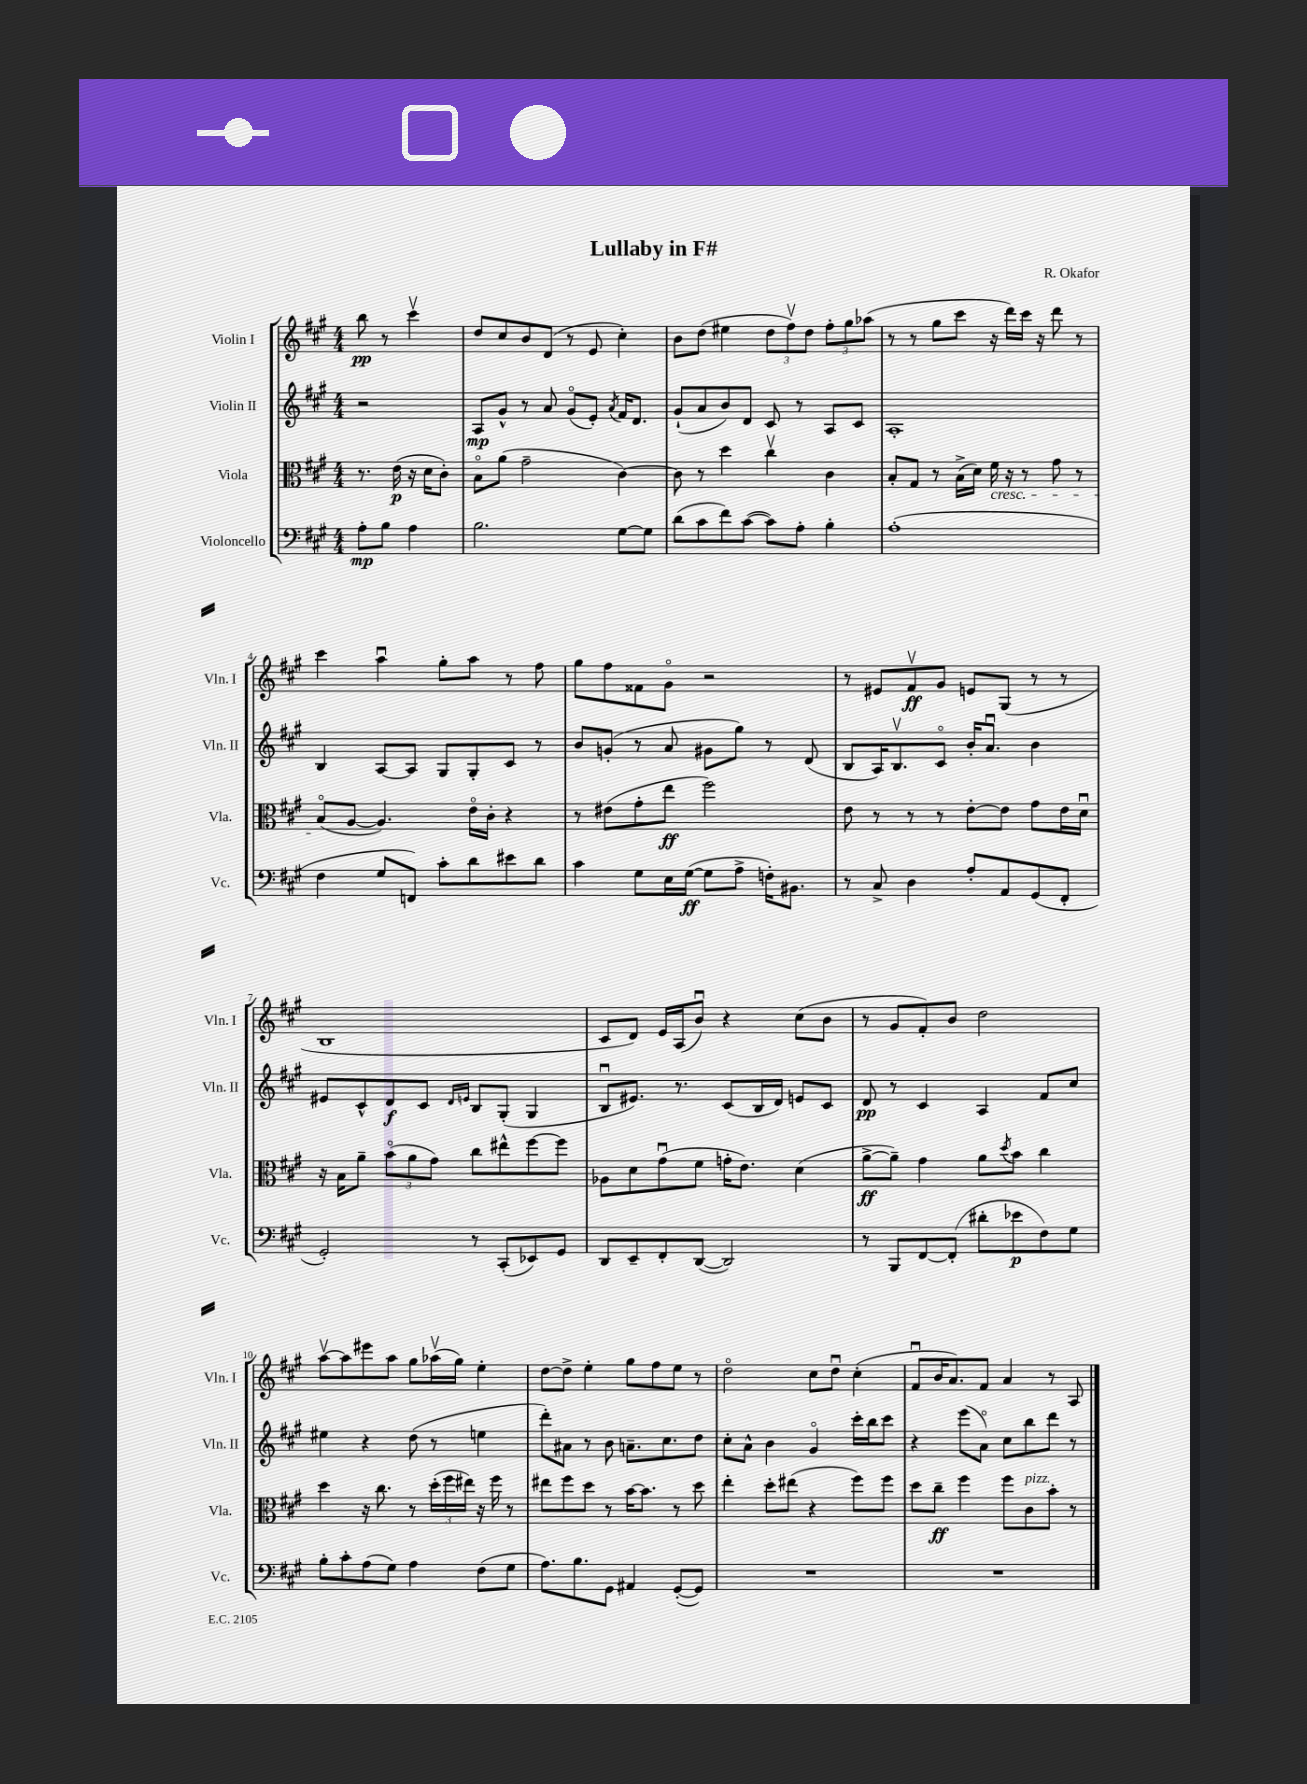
\header { title = "Lullaby in F#" composer = "R. Okafor" }
<<
\new StaffGroup <<
\new Staff = "s0" \with { instrumentName = "Violin I" shortInstrumentName = "Vln. I" } {
    \clef treble \key a \major \numericTimeSignature \time 4/4 \partial 2
    b''8\pp r8 cis'''4\upbow |
    d''8 cis''8 b'8 d'8( r8 e'8 cis''4-.) |
    b'8 d''8( eis''4 \tuplet 3/2 { d''8 fis''8\upbow) d''8 } \tuplet 3/2 { fis''8-. gis''8 aes''8( } |
    r8 r8 gis''8 cis'''8 r16 d'''16) cis'''16 r16 d'''8 r8 |
    cis'''4 a''4\downbow gis''8-. a''8 r8 fis''8 |
    gis''8 fis''8 fisis'8 gis'8\flageolet r2 |
    r8 eis'8 fis'8\upbow\ff gis'8 e'8 gis8( r8 r8 |
    b1 |
    cis'8 d'8) e'16 a16( b'8\downbow) r4 cis''8( b'8 |
    r8 gis'8 fis'8-.) b'8 d''2 |
    a''8~\upbow a''8 eis'''8 a''8 gis''8 aes''16\upbow( gis''16) e''4-. |
    d''8~ d''8-> e''4-. gis''8 fis''8 e''8 r8 |
    d''2\flageolet cis''8 d''8\downbow cis''4-.( |
    fis'8\downbow b'16 a'8.) fis'8 a'4 r8 a8 \bar "|." |
}
\new Staff = "s1" \with { instrumentName = "Violin II" shortInstrumentName = "Vln. II" } {
    \clef treble \key a \major \numericTimeSignature \time 4/4 \partial 2
    r2 |
    a8\mp gis'8-^ r8 a'8 gis'8\flageolet( e'8-.) \acciaccatura { a'8 } fis'16 d'8. |
    gis'8-!( a'8 b'8) d'8 cis'8 r8 a8 cis'8 |
    a1-. |
    b4 a8~ a8 gis8 gis8-. cis'8 r8 |
    b'8 g'8-.( r8 a'8 gis'8 gis''8) r8 d'8( |
    b8 a16) b8.\upbow cis'8\flageolet b'16-. a'8.\downbow b'4 |
    eis'8 cis'8-^ d'8\f cis'8 \grace { d'16 e'16 } b8 gis8-.( gis4 |
    b8\downbow eis'8.) r8. cis'8( b16 d'16) e'8 cis'8 |
    d'8\pp r8 cis'4 a4 fis'8 cis''8 |
    eis''4 r4 d''8( r8 e''4 |
    d'''8-.) ais'8 r8 b'8 a'8.-- cis''8. d''8 |
    cis''8-. a'8-^ b'4 gis'4\flageolet cis'''16-. b''16 cis'''8 |
    r4 e'''8( a'8\flageolet) cis''8 b''8 d'''8 r8 \bar "|." |
}
\new Staff = "s2" \with { instrumentName = "Viola" shortInstrumentName = "Vla." } {
    \clef alto \key a \major \numericTimeSignature \time 4/4 \partial 2
    r8. e'16\p( r16 d'16 cis'8-.) |
    b8\flageolet a'8( gis'2-- cis'4~) |
    cis'8 r8 d''4 cis''4\upbow cis'4 |
    b8-. gis8 r8 b16->( d'16) fis'16\cresc r16 r8 gis'8 r8 |
    b8\flageolet\!( a8~ a4.) e'16\flageolet cis'16-. r4 |
    r8 eis'8( gis'8-. e''8\ff fis''2) |
    e'8 r8 r8 r8 e'8~-. e'8 gis'8 e'16 d'16\downbow |
    r16 b16 a'8-- \tuplet 3/2 { b'8\flageolet( a'8 gis'8) } cis''8 eis''8-^ fis''8~ fis''8 |
    aes8 d'8 gis'8\downbow( fis'8 g'16-. e'8.) d'4( |
    a'8~->\ff a'8--) gis'4 a'8 \acciaccatura { d''8 } b'8 cis''4 |
    d''4 r16 cis''8. r8 \tuplet 3/2 { d''16-.( fis''16 eis''16) } r16 fis''16 r8 |
    eis''8 fis''8 d''8 r8 b'16~ b'8. r8 d''8 |
    e''4-. d''8-. eis''8( r4 fis''8) fis''8 |
    d''8 cis''8--\ff fis''4 fis''8 cis'8^\markup { \italic "pizz." } b'8-. r8 \bar "|." |
}
\new Staff = "s3" \with { instrumentName = "Violoncello" shortInstrumentName = "Vc." } {
    \clef bass \key a \major \numericTimeSignature \time 4/4 \partial 2
    a8-.\mp b8 a4 |
    b2. gis8~ gis8 |
    d'8( cis'8 fis'8) cis'8~( cis'8) a8-. b4-. |
    a1-.( |
    fis4 gis8 f,8) cis'8-. d'8 eis'8 d'8 |
    cis'4 gis8 e16 gis16~\ff( gis8 a8-> f16-.) bis,8. |
    r8 cis8-> d4 a8-. a,8 gis,8( fis,8-. |
    gis,2-.) r8 cis,8-.( ees,8) gis,8 |
    d,8 e,8-- fis,8-. d,8~( d,2) |
    r8 b,,8 fis,8~ fis,8-.( dis'8-. ees'8\p fis8) gis8 |
    b8-. cis'8-. a8( gis8) a4 fis8( gis8 |
    a8.) b8. gis,8 ais,4 gis,8~-.( gis,8) |
    R1 |
    R1 \bar "|." |
}
>>
>>
